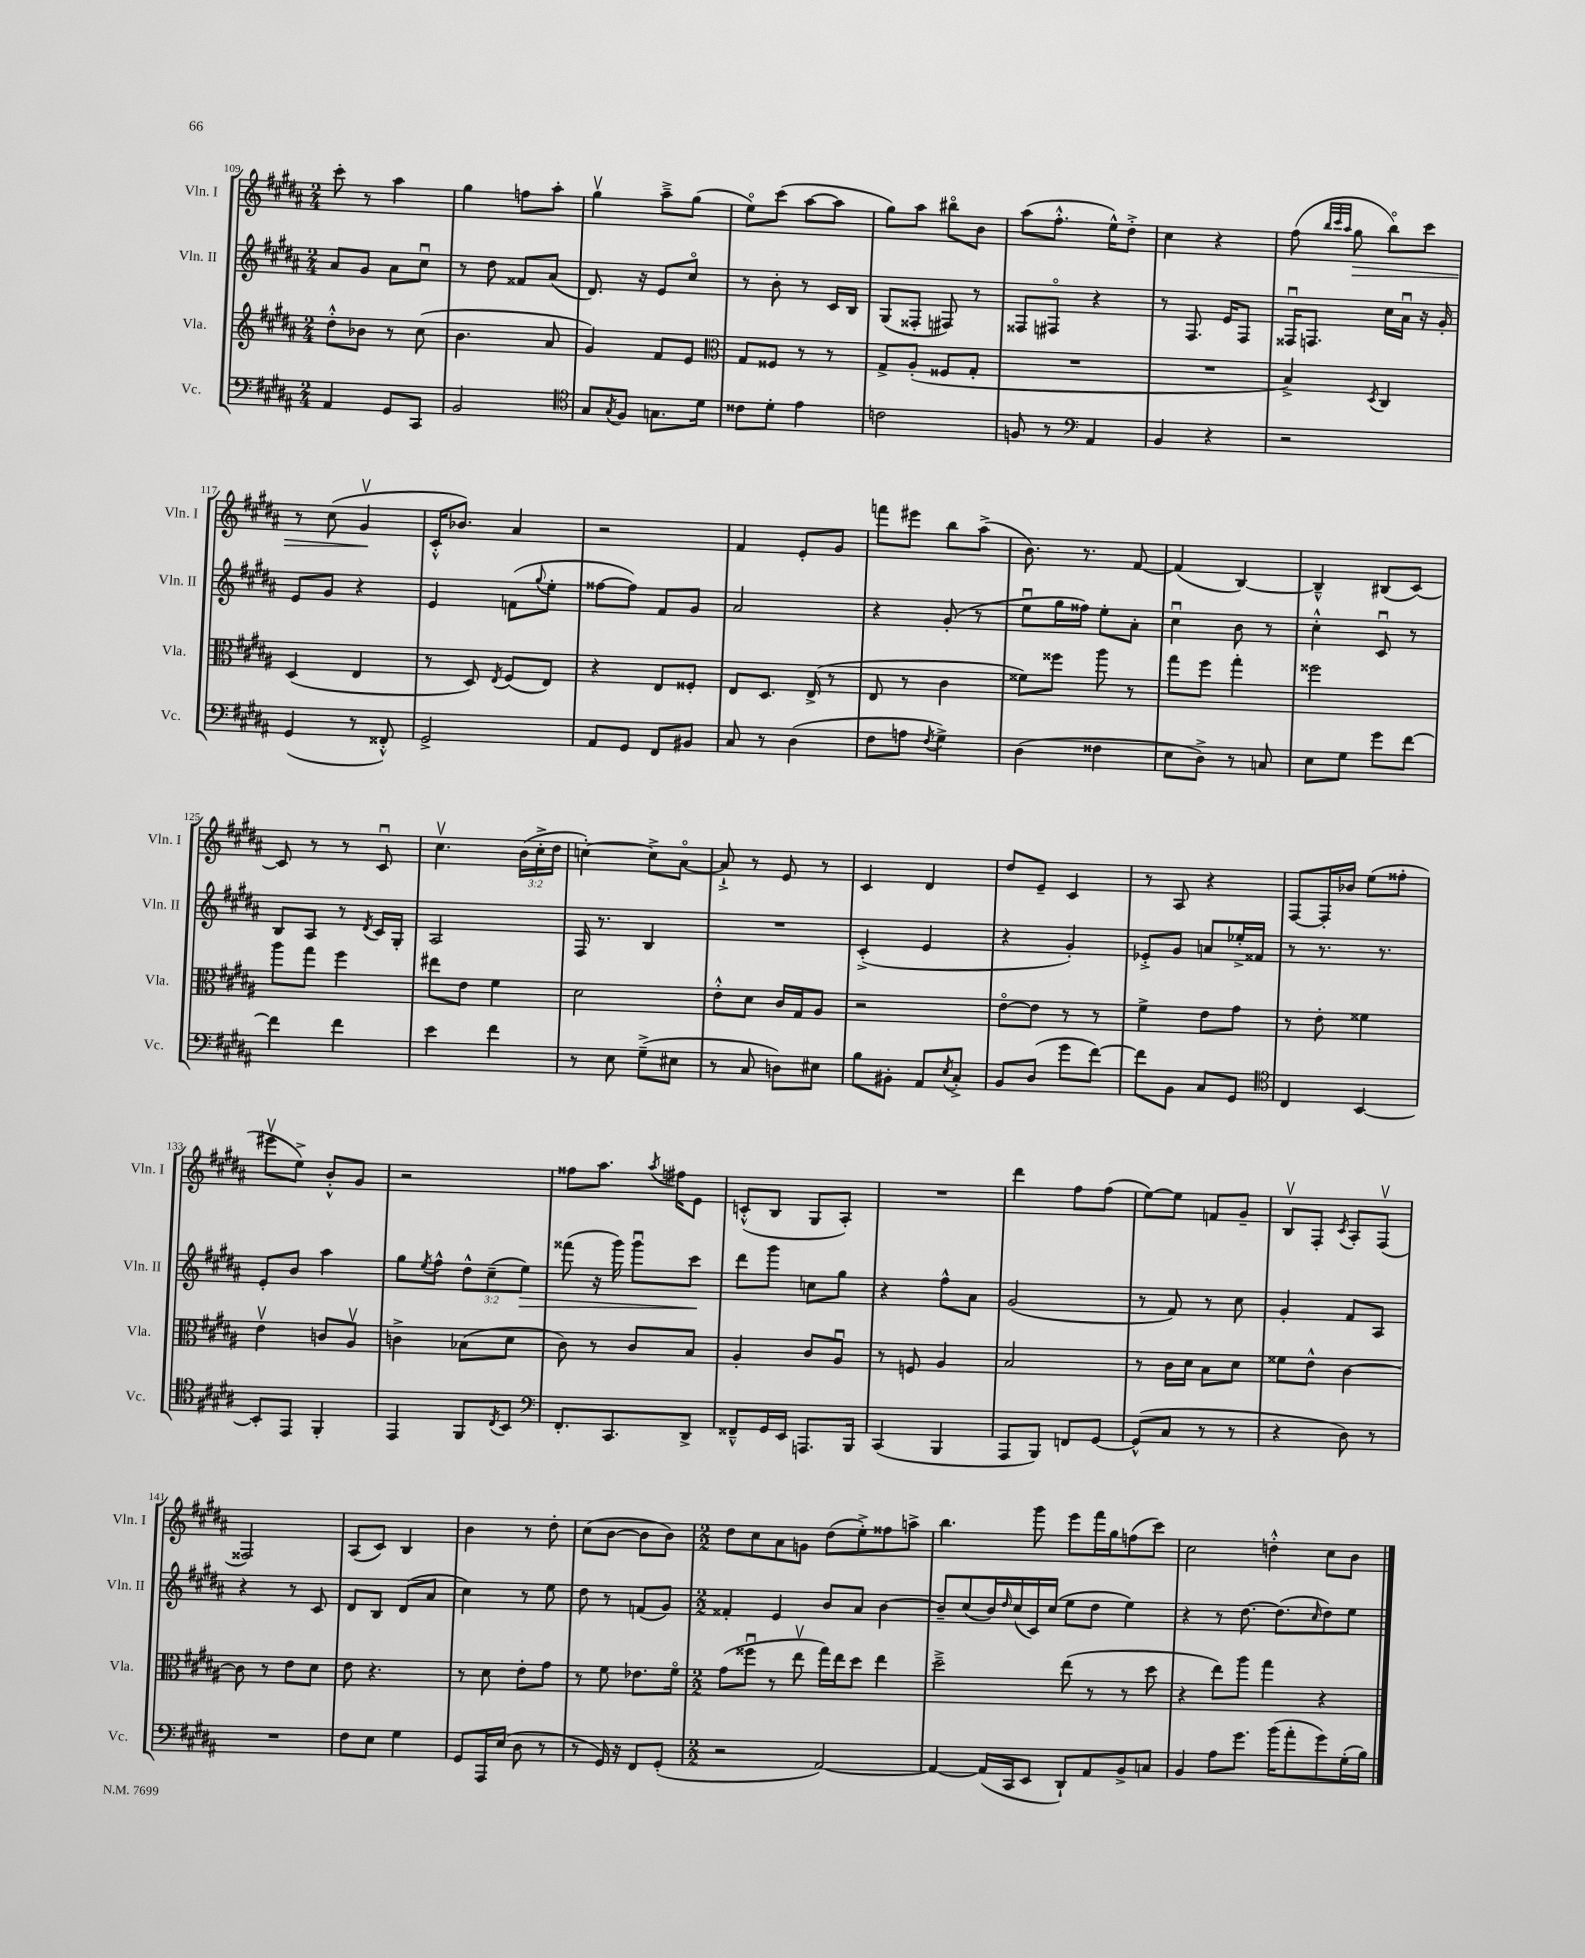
<<
\new StaffGroup <<
\new Staff = "s0" \with { instrumentName = "Vln. I" shortInstrumentName = "Vln. I" } {
    \clef treble \key b \major \numericTimeSignature \time 2/4 \override Staff.TupletNumber.text = #tuplet-number::calc-fraction-text
    cis'''8-. r8 ais''4 |
    gis''4 f''8 ais''8-. |
    gis''4\upbow ais''8---> gis''8( |
    e''8\flageolet) cis'''8( ais''8~ ais''8 |
    gis''8) ais''8 bis''8\flageolet b'8 |
    ais''8( fis''8.-.-^ e''16-^) dis''8-.-> |
    cis''4 r4 |
    fis''8( \grace { b''32 cis'''32 ais''32 } gis''8\> b''8\flageolet) cis'''8 |
    r8 cis''8( gis'4\upbow\! |
    cis'16-.-^ bes'8.) ais'4 |
    r2 |
    fis'4 e'8-. gis'8 |
    f'''8 eis'''8 b''8 ais''8->( |
    b'8.) r8. fis'8~ |
    fis'4( b4~) |
    b4---^ bis8( cis'8~) |
    cis'8 r8 r8 cis'8\downbow |
    cis''4.\upbow \tuplet 3/2 { b'16( cis''16-.-> dis''16 } |
    c''4~-.) c''8-> ais'8~\flageolet |
    ais'8-!-> r8 e'8 r8 |
    cis'4 dis'4 |
    dis''8 e'8-- cis'4 |
    r8 ais8 r4 |
    fis8~ fis16-. bes'16 e''8( fisis''8-. |
    eis'''8\upbow e''8->) b'8-.-^ gis'8 |
    r2 |
    fisis''8 ais''8. \acciaccatura { ais''8 } fis''16 e'8 |
    c'8-.-^( b8 gis8 ais8-.) |
    R2 |
    dis'''4 fis''8 fis''8( |
    e''8~) e''8 f'8 gis'8-- |
    b8\upbow fis8-. \acciaccatura { cis'8 } ais8-. fis8\upbow( |
    fisis2) |
    ais8( cis'8) b4 |
    b'4 r8 dis''8-. |
    cis''8( b'8~ b'8 b'8) |
    \numericTimeSignature \time 2/2 dis''8 cis''8 ais'8 g'8 dis''8( e''8-.->) fisis''8 a''8-> |
    b''4. gis'''8 e'''8 fis'''16 gis''16 f''8( cis'''8) |
    cis''2 d''4-.-^ cis''8 b'8 \bar "|." |
}
\new Staff = "s1" \with { instrumentName = "Vln. II" shortInstrumentName = "Vln. II" } {
    \clef treble \key b \major \numericTimeSignature \time 2/4 \override Staff.TupletNumber.text = #tuplet-number::calc-fraction-text
    ais'8 gis'8 ais'8 cis''8\downbow |
    r8 dis''8 fisis'8 ais'8( |
    dis'8.) r16 e'8 cis''8\flageolet |
    r8 b'8-. r8 cis'16 b16 |
    gis8( fisis8-. fis8) r8 |
    fisis8 fis8\flageolet r4 |
    r8 fis8. e'16 fis8 |
    fisis16\downbow f8. cis''16 ais'16\downbow r16 gis'16-. |
    e'8 gis'8 r4 |
    e'4 f'8( \appoggiatura { gis''8 } e''8-. |
    fisis''8~ fisis''8) fis'8 gis'8 |
    ais'2 |
    r4 gis'8-.( r8 |
    e''8\downbow gis''16 fisis''16) e''8-. ais'8-. |
    cis''4\downbow b'8 r8 |
    cis''4-.-^ cis'8\downbow r8 |
    b8 ais8 r8 \acciaccatura { dis'8 } cis'16 gis16-. |
    ais2 |
    fis16 r8. b4 |
    R2 |
    cis'4-.->( e'4 |
    r4 gis'4-.) |
    ees'8-.-> gis'8 a'8 ees''16-.-> fisis'16 |
    r8 r8. r8. |
    e'8-. b'8 ais''4 |
    gis''8 \acciaccatura { e''8 } fis''8-^ \tuplet 3/2 { dis''8-^ cis''8--( e''8\>) } |
    fisis'''8( r16 gis'''16) gis'''8\downbow cis'''8\! |
    dis'''8 gis'''8 c''8 gis''8 |
    r4 fis''8-^ ais'8 |
    gis'2( |
    r8 fis'8) r8 cis''8 |
    gis'4-. fis'8 ais8 |
    r4 r8 cis'8 |
    dis'8 b8 dis'8( ais'8 |
    cis''4) r8 e''8 |
    dis''8 r8 f'8( gis'8) |
    \numericTimeSignature \time 2/2 fisis'4-. e'4 b'8 ais'8 b'4~ |
    b'8-- cis''8( b'16) \grace { dis''16 } cis''16( cis'16) cis''16( e''8 dis''8 e''4) |
    r4 r8 dis''8.~ dis''8.( \grace { cis''16 } dis''8) e''8 \bar "|." |
}
\new Staff = "s2" \with { instrumentName = "Vla." shortInstrumentName = "Vla." } {
    \clef treble \key b \major \numericTimeSignature \time 2/4
    dis''8-.-^ bes'8 r8 cis''8( |
    b'4. ais'8 |
    gis'4) fis'8 e'8 |
    \clef alto gis8 fisis8 r8 r8 |
    gis8-> ais8-.( fisis8 gis8-. |
    R2 |
    R2 |
    b4->) \acciaccatura { dis8 } cis4 |
    dis4( e4 |
    r8 dis8) \acciaccatura { e8 } fis8( e8) |
    r4 e8 fisis8-. |
    e8 dis8. e16->( r8 |
    e8 r8 cis'4 |
    fisis'8) fisis''8 ais''8 r8 |
    gis''8 fis''8 gis''4-. |
    fisis''2 |
    ais''8 gis''8 fis''4 |
    eis''8 e'8 fis'4 |
    dis'2 |
    e'8-.-^ dis'8 cis'16 gis16 ais8 |
    r2 |
    e'8~\flageolet e'8 r8 r8 |
    fis'4-> e'8 gis'8 |
    r8 e'8-. fisis'4 |
    e'4\upbow c'8 ais8\upbow |
    c'4-> bes8( dis'8 |
    cis'8) r8 cis'8 b8 |
    ais4-. cis'8 ais8\downbow |
    r8 f8 ais4 |
    b2 |
    r8 cis'16 dis'16 b8 dis'8 |
    fisis'8 e'8-^ cis'4~ |
    cis'8 r8 e'8 dis'8 |
    e'8 r4. |
    r8 dis'8 e'8-. gis'8 |
    r8 fis'8 ees'8. fis'16\flageolet |
    \numericTimeSignature \time 2/2 gis'8( fisis''8\downbow r8 e''8\upbow gis''16) e''16 dis''8 e''4 |
    dis''2---> e''8( r8 r8 dis''8 |
    r4 e''8) ais''8 gis''4 r4 \bar "|." |
}
\new Staff = "s3" \with { instrumentName = "Vc." shortInstrumentName = "Vc." } {
    \clef bass \key b \major \numericTimeSignature \time 2/4
    ais,4 gis,8 cis,8 |
    b,2 |
    \clef tenor gis8 \acciaccatura { gis8 } fis8 g8. dis'16 |
    cisis'8 dis'8-. e'4 |
    c'2 |
    f8 r8 \clef bass ais,4 |
    b,4 r4 |
    r2 |
    gis,4( r8 fisis,8-.-^) |
    gis,2-> |
    ais,8 gis,8 fis,8 bis,8 |
    cis8 r8 dis4( |
    fis8 a8 \acciaccatura { fis8 } gis4->) |
    dis4( fisis4 |
    e8 dis8->) r8 c8 |
    e8 gis8 gis'8 fis'8~ |
    fis'4 fis'4 |
    e'4 fis'4 |
    r8 e8 gis8--->( eis8 |
    r8 cis8 d8) eis8 |
    b8 bis,8-. ais,8 \acciaccatura { e8 } cis8-.-> |
    b,8 dis8( gis'8 fis'8~) |
    fis'8 b,8 cis8 gis,8 |
    \clef tenor cis4 b,4~ |
    b,8-. e,8 fis,4-. |
    e,4 fis,8 \acciaccatura { cis8 } b,8 |
    \clef bass fis,8.-. cis,8. dis,8-> |
    fisis,8---^ gis,16 e,16 a,,8. b,,16 |
    cis,4( b,,4 |
    ais,,8 b,,8) f,8 gis,8~ |
    gis,8-^( cis8 r8 r8 |
    r4 dis8) r8 |
    R2 |
    fis8 e8 gis4 |
    gis,8 ais,,16 e16( dis8 r8 |
    r8 gis,16) r16 fis,8 gis,8-.( |
    \numericTimeSignature \time 2/2 r2 ais,2~) |
    ais,4~ ais,16( cis,16 e,8 dis,8-!) ais,8 b,8-> c8 |
    b,4 ais8 gis'8. b'16( ais'8-. gis'8) gis16-.( b16) \bar "|." |
}
>>
>>
\layout { \context { \Score currentBarNumber = #109 } }
